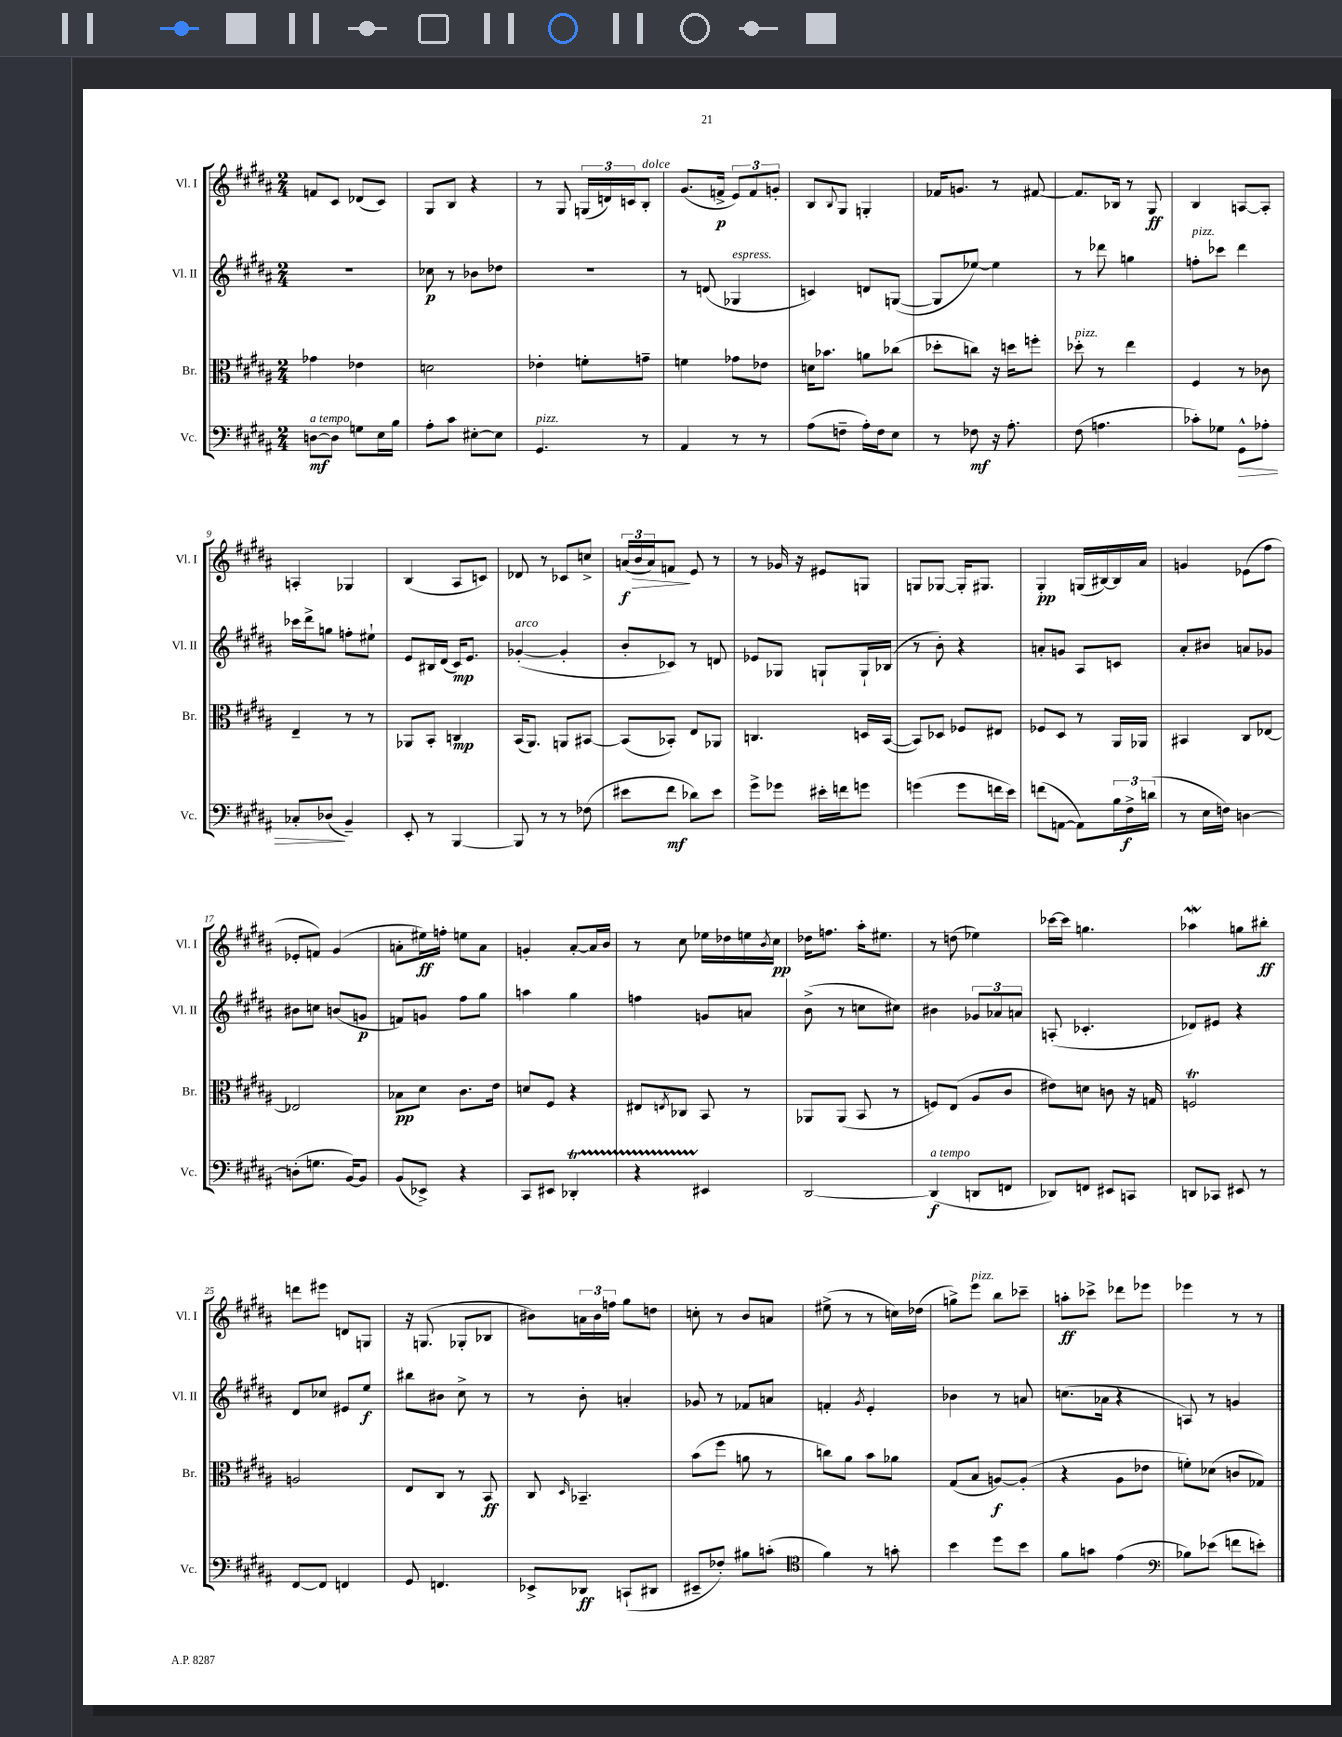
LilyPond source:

<<
\new StaffGroup <<
\new Staff = "s0" \with { instrumentName = "Vl. I" shortInstrumentName = "Vl. I" } {
    \clef treble \key b \major \numericTimeSignature \time 2/4
    f'8 cis'8 des'8( cis'8) |
    gis8 b8 r4 |
    r8 gis8 \tuplet 3/2 { g16( d'16) c'16 } b8-.^\markup { \italic "dolce" } |
    gis'8.( f'16->\p \tuplet 3/2 { e'8) f'8 g'8-. } |
    b8 \appoggiatura { b8 } gis8 g4-. |
    fes'16 g'8. r8 fis'8~ |
    fis'8. bes16 r8 gis8\ff |
    b4 a8~ a8-. |
    a4-. ges4 |
    b4( ais8 c'8) |
    des'8 r8 ces'8 c''8-> |
    \tuplet 3/2 { a'16\f\>( b'16 a'16) } f'8\! e'8 r8 |
    r8 ges'16 r16 eis'8 g8 |
    g8 ges8~ ges16-. gis8. |
    gis4-.\pp g16( bis16~) bis16 ais'16 |
    g'4 ees'8( fis''8 |
    ees'8-. f'8) gis'4( |
    a'8-. eis''16\ff) f''16-. e''8 a'8 |
    g'4-. ais'8~-. ais'16 b'16 |
    r8 cis''8 ees''16 des''16 e''16 \acciaccatura { b'8 } cis''16\pp |
    des''16 f''8. ais''16-. eis''8. |
    r8 d''8( ees''4) |
    ces'''16~ ces'''16 g''4. |
    aes''4\mordent g''8 bis''8-.\ff |
    d'''8 eis'''8 d'8 g8 |
    r16 g8.( ges8-. bes8 |
    bis'8) \tuplet 3/2 { a'16 bis'16 f''16 } gis''8 d''8 |
    c''8-. r8 b'8 a'8 |
    eis''8->( r8 r8 c''16) des''16( |
    g''8->) e'''8^\markup { \italic "pizz." } b''8 ces'''8-- |
    a''8-.\ff ces'''8-> des'''8 ees'''8 |
    ees'''4 r8 r8 \bar "|." |
}
\new Staff = "s1" \with { instrumentName = "Vl. II" shortInstrumentName = "Vl. II" } {
    \clef treble \key b \major \numericTimeSignature \time 2/4
    R2 |
    ces''8\p r8 bes'8 des''8 |
    R2 |
    r8 d'8( ges4^\markup { \italic "espress." } |
    c'4) d'8 g8~( |
    g8 ees''8~) ees''4 |
    r8 des'''8 g''4 |
    f''8-.^\markup { \italic "pizz." } ces'''8 dis'''4 |
    ces'''16 dis'''16-> g''8 f''8-. eis''8-! |
    e'8 bis16 dis'16( cis'16\mp) e'8. |
    ges'4~-.^\markup { \italic "arco" }( ges'4-. |
    b'8-. ces'8) r8 d'8 |
    ees'8 ges8 g8-! g16-! bes16( |
    r8 b'8-.) r4 |
    a'8-. g'8 ais8 c'8 |
    ais'8-. bis'8 a'8 ges'8 |
    bis'8 c''8 b'8( g'8\p |
    f'8) g'8 fis''8 gis''8 |
    a''4 gis''4 |
    f''4 g'8 a'8 |
    b'8->( r8 c''8 cis''8) |
    bis'4 \tuplet 3/2 { ges'8 aes'8 a'8 } |
    a8-.( ces'4.-. |
    des'8) eis'8 r4 |
    dis'8 ces''8 eis'8 e''8\f |
    bis''8 bis'8 cis''8-> r8 |
    r8 b'8-. a'4-. |
    ges'8 r8 fes'8 a'8 |
    f'4-. \acciaccatura { gis'8 } e'4-. |
    bes'4 r8 a'8 |
    c''8.( aes'16 r4 |
    a8) r8 g'4 \bar "|." |
}
\new Staff = "s2" \with { instrumentName = "Br." shortInstrumentName = "Br." } {
    \clef alto \key b \major \numericTimeSignature \time 2/4
    ges'4 ees'4 |
    d'2 |
    ees'4-. f'8-. g'8-- |
    f'4 ges'8 ees'8 |
    d'16 bes'8. a'8 ces''8( |
    des''8-. c''8) r16 d''16 f''8-. |
    des''8-.^\markup { \italic "pizz." } r8 e''4 |
    fis4 r8 ces'8 |
    e4-- r8 r8 |
    aes,8 b,8-. c4\mp |
    b,16( ais,8.) a,8 bis,8~ |
    bis,8( bes,8-.) e8 aes,8 |
    c4. d16 b,16~( |
    b,8) des8 fes8 eis8 |
    fes8 dis8 r8 ais,16 aes,16 |
    bis,4 cis8 ees8~ |
    ees2 |
    bes8\pp dis'8 cis'8. e'16 |
    d'8 fis8 r4 |
    eis8 \acciaccatura { e8 } ces8 b,8 r8 |
    aes,8 aes,8( b,8 r8 |
    f8) e8( ais8 cis'8 |
    eis'8) d'8 c'8 r16 g16 |
    f2\trill |
    a2 |
    e8 cis8 r8 b,8\ff |
    cis8 \grace { dis16 } bes,4.-- |
    b'8( fis''8 a'8 r8 |
    c''8) ais'8 b'8 aes'8 |
    gis8( b8 a8~\f) a8-.( |
    r4 ais8 ees'8 |
    f'8-.) des'8( c'8 ges8) \bar "|." |
}
\new Staff = "s3" \with { instrumentName = "Vc." shortInstrumentName = "Vc." } {
    \clef bass \key b \major \numericTimeSignature \time 2/4
    d8~\mf^\markup { \italic "a tempo" } d8 g8 e16 b16 |
    ais8-. cis'8 eis8~-. eis8 |
    gis,4.^\markup { \italic "pizz." } r8 |
    ais,4 r8 r8 |
    ais8( f8-- ais16-.) f16 e8 |
    r8 fes8\mf r16 ais8.-. |
    fis8( a4. |
    ces'8-.) ges8 gis,8-^\> aes8-. |
    ces8-. des8\!( b,4--) |
    e,8-. r8 b,,4~ |
    b,,8 r8 r8 fes8( |
    eis'8 fis'8\mf des'8) eis'8 |
    gis'8-> ges'8 eis'16-. f'16 g'8 |
    g'4( g'8 f'16 e'16) |
    f'8( a,8~ a,8) \tuplet 3/2 { b16 fis16->\f d'16( } |
    r8 e16 f16) d4~ |
    d8-.( g8. b,16~) b,8 |
    b,8( ees,8->) r4 |
    cis,8 eis,8 des,4-.\startTrillSpan |
    r4 eis,4\stopTrillSpan |
    dis,2~ |
    dis,4\f^\markup { \italic "a tempo" }( d,8 f,8 |
    des,8) f,8 eis,8 c,8 |
    d,8 ces,8 eis,8 r8 |
    fis,8~ fis,8 f,4 |
    gis,8 f,4. |
    ees,8-> des,8\ff c,8-!( dis,8 |
    eis,8-- fes8-.) bis8 c'8-.( |
    \clef tenor fis'4) r8 g'8-. |
    b'4 dis''8 b'8 |
    fis'8 g'8 e'4( |
    \clef bass bes8) ees'8( f'8 e'8-.) \bar "|." |
}
>>
>>
